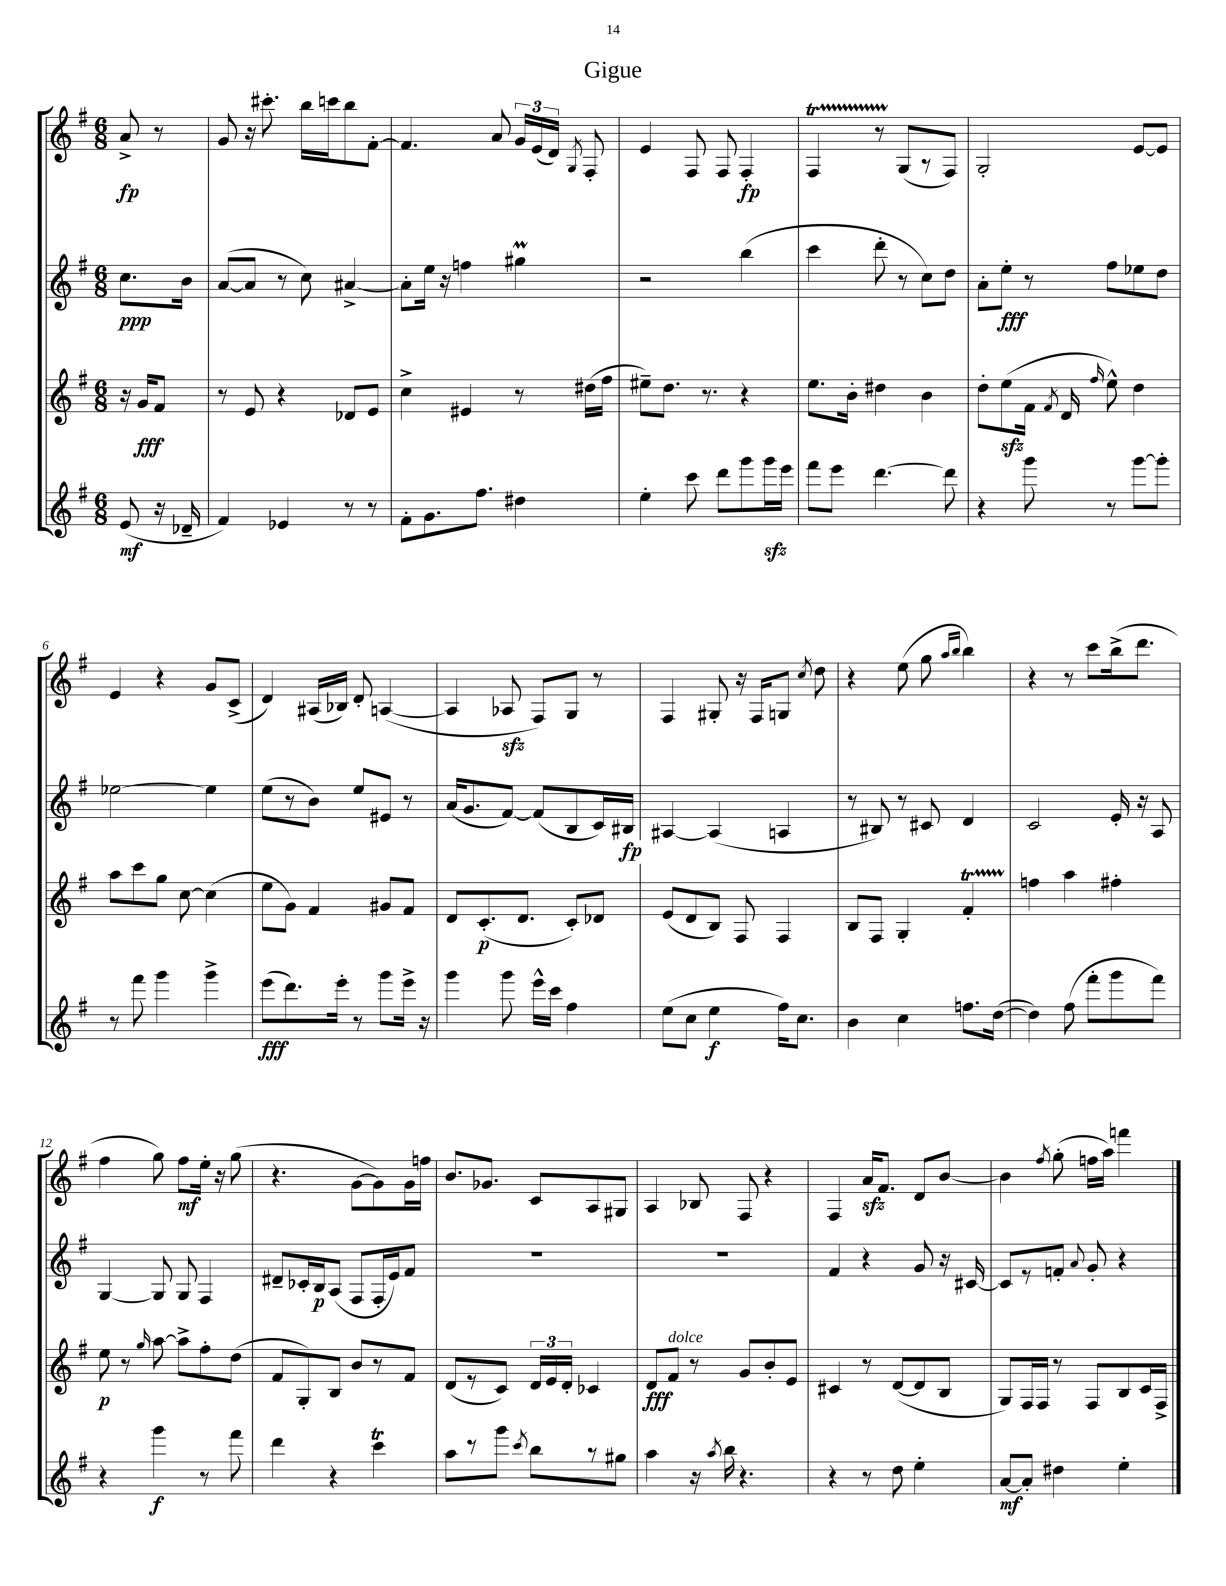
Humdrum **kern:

**kern	**kern	**kern	**kern
*staff4	*staff3	*staff2	*staff1
*clefG2	*clefG2	*clefG2	*clefG2
*k[f#]	*k[f#]	*k[f#]	*k[f#]
*M6/8	*M6/8	*M6/8	*M6/8
(8e/	16r	8.cc\L	8a^/
.	16g/LK	.	.
16r	8f#/J	.	8r
16d-~/	.	16b\Jk	.
=	=	=	=
4f#/)	8r	([8a/L	8g/
.	8e/	8a/]J	16r
.	.	.	8.ccc#'\
4e-/	4r	8r	.
.	.	8cc\)	16bb\LL
.	.	.	16ccc\J
8r	8d-/L	[4a#^/	8bb\
8r	8e/J	.	[8f#'\J
=	=	=	=
8f#'\L	4cc^\	8a#'\]L	4.f#/]
8.g\	.	16ee\Jk	.
.	.	16r	.
.	4e#/	4ff\	.
8.ff#\J	.	.	.
.	.	.	8a/
4dd#\	8r	4gg#\	24g/LL
.	.	.	(24e/
.	.	.	24d/JJ)
.	.	.	8qG/
.	(16dd#\LL	.	8F#'/
.	16ff#\JJ	.	.
=	=	=	=
4ee'\	8ee#~\L)	2r	4e/
.	8.dd\J	.	.
8ccc\	.	.	8F#/
.	8.r	.	.
8ddd\L	.	.	8F#/
8ggg\	4r	(4bb\	4F#'/
16ggg\L	.	.	.
16eee\JJ	.	.	.
=	=	=	=
8fff#\L	8.ee\L	4ccc\	4F#/
8eee\J	.	.	.
.	16b'\Jk	.	.
[4.ddd\	4dd#\	8ddd'\	8r
.	.	8r	(8G/L
.	4b\	8cc\L)	8r
8ddd\]	.	8dd\J	8F#/J)
=	=	=	=
4r	8dd'\L	8a'\L	2G'/
.	(8ee\	8ee'\J	.
8ggg\	16f#\Jk	8r	.
.	8qf#/	.	.
.	16d/	.	.
.	16qqff#/	.	.
8r	8ee^^\)	8ff#\L	.
[8ggg\L	4dd\	8ee-\	[8e/L
8ggg'\]J	.	8dd\J	8e/]J
=	=	=	=
8r	8aa\L	[2ee-\	4e/
8fff#\	8ccc\	.	.
4ggg\	8gg\J	.	4r
.	[8cc\	.	.
4ggg^\	(4cc\]	4ee-\]	8g/L
.	.	.	(8c^/J
=	=	=	=
(8eee\L	8ee\L	(8ee\L	4d/)
8.ddd\)	8g\J)	8r	.
.	4f#/	8b\J)	(16A#/LL
16eee'\Jk	.	.	16B-/JJ)
8r	.	8ee/L	8d'/
8ggg\L	8g#/L	8e#/J	([4A/
16eee^\Jk	8f#/J	8r	.
16r	.	.	.
=	=	=	=
4ggg\	8d/L	(16a/LK	4A/]
.	.	8.g/	.
.	(8.c'/	.	.
8ggg\	.	[8f#/J)	8A-/
.	8.d/J	.	.
16eee^^\LL	.	(8f#/]L	8F#/L)
16ccc\JJ	.	.	.
4ff#\	8c'/L)	8B/	8G/J
.	8d-/J	16c/L)	8r
.	.	16B#/JJ	.
=	=	=	=
(8ee\L	(8e/L	[4A#/	4F#/
8cc\J	8d/	.	.
4ee\	8B/J)	(4A#/]	8G#'/
.	8F#/	.	16r
.	.	.	16F#/LK
16ff#\LK)	4F#/	4A/	8G/J
8.cc\J	.	.	.
.	.	.	8qcc/
.	.	.	8dd\
=	=	=	=
4b\	8B/L	8r	4r
.	8F#/J	8B#/)	.
4cc\	4G'/	8r	(8ee\
.	.	8c#/	8gg\
.	.	.	16qqaa/LL
.	.	.	16qqbb/JJ
8.ff\L	4f#'/	4d/	4bb\)
([16dd\Jk	.	.	.
=	=	=	=
4dd\])	4ff\	2c/	4r
(8ff#\	4aa\	.	8r
8fff#'\L	.	.	8ccc\L
8ggg\	4ff#'\	16e'/	(16bb^\k
.	.	16r	8.ddd\J
8fff#\J)	.	8A/	.
=	=	=	=
4r	8ee\	[4G/	4ff#\
.	8r	.	.
.	16qqgg/	.	.
4ggg\	[8aa\	8G/]	8gg\)
.	8aa^\]L	8G/	8ff#\L
8r	8ff#'\	4F#/	16ee'\Jk
.	.	.	16r
8fff#\	(8dd\J	.	(8gg\
=	=	=	=
4ddd\	8f#/L	8d#~/L	4.r
.	8G'/)	16c-'/L	.
.	.	16B/J	.
4r	8B/J	(8A/J	.
.	8b/L	8F#/L	[8g\L
4ccc\	8r	16F#'/L	8g\])
.	.	16e/J)	.
.	8f#/J	8f#/J	16g\L
.	.	.	16ff\JJ
=	=	=	=
8aa\L	(8d/L	2.r	8.b/L
8r	8r	.	.
.	.	.	8.g-/J
8ggg\J	8c/J)	.	.
8qccc/	.	.	.
8bb\L	24d/LL	.	8c/L
.	24e/	.	.
.	24d'/JJ	.	.
8r	4c-/	.	8A/
8gg#\J	.	.	8G#/J
=	=	=	=
4aa\	8d/L	2.r	4A/
.	8f#/J	.	.
16r	8r	.	8B-/
8qaa/	.	.	.
16bb\	.	.	.
4.r	8g/L	.	8F#/
.	8b'/	.	4r
.	8e/J	.	.
=	=	=	=
4r	4c#/	4f#/	4F#/
8r	8r	4r	16a/LK
.	.	.	8.f#/J
8dd\	([8d/L	.	.
4ee'\	8d/]	8g/	8d/L
.	8B/J	16r	[8b/J
.	.	[16c#/	.
=	=	=	=
[8a/L	8G/L)	8c#/]L	4b\]
8a'/]J	16F#/L	8r	.
.	16F#/JJ	.	.
.	.	.	8qff#/
4dd#\	8r	8f'/J	(8gg'\
.	.	8qqa/	.
.	8F#/L	8g'/	16ff\LL
.	.	.	16aa\JJ)
4ee'\	8B/	4r	4fff\
.	16c/L	.	.
.	16F#^/JJ	.	.
==	==	==	==
*-	*-	*-	*-
